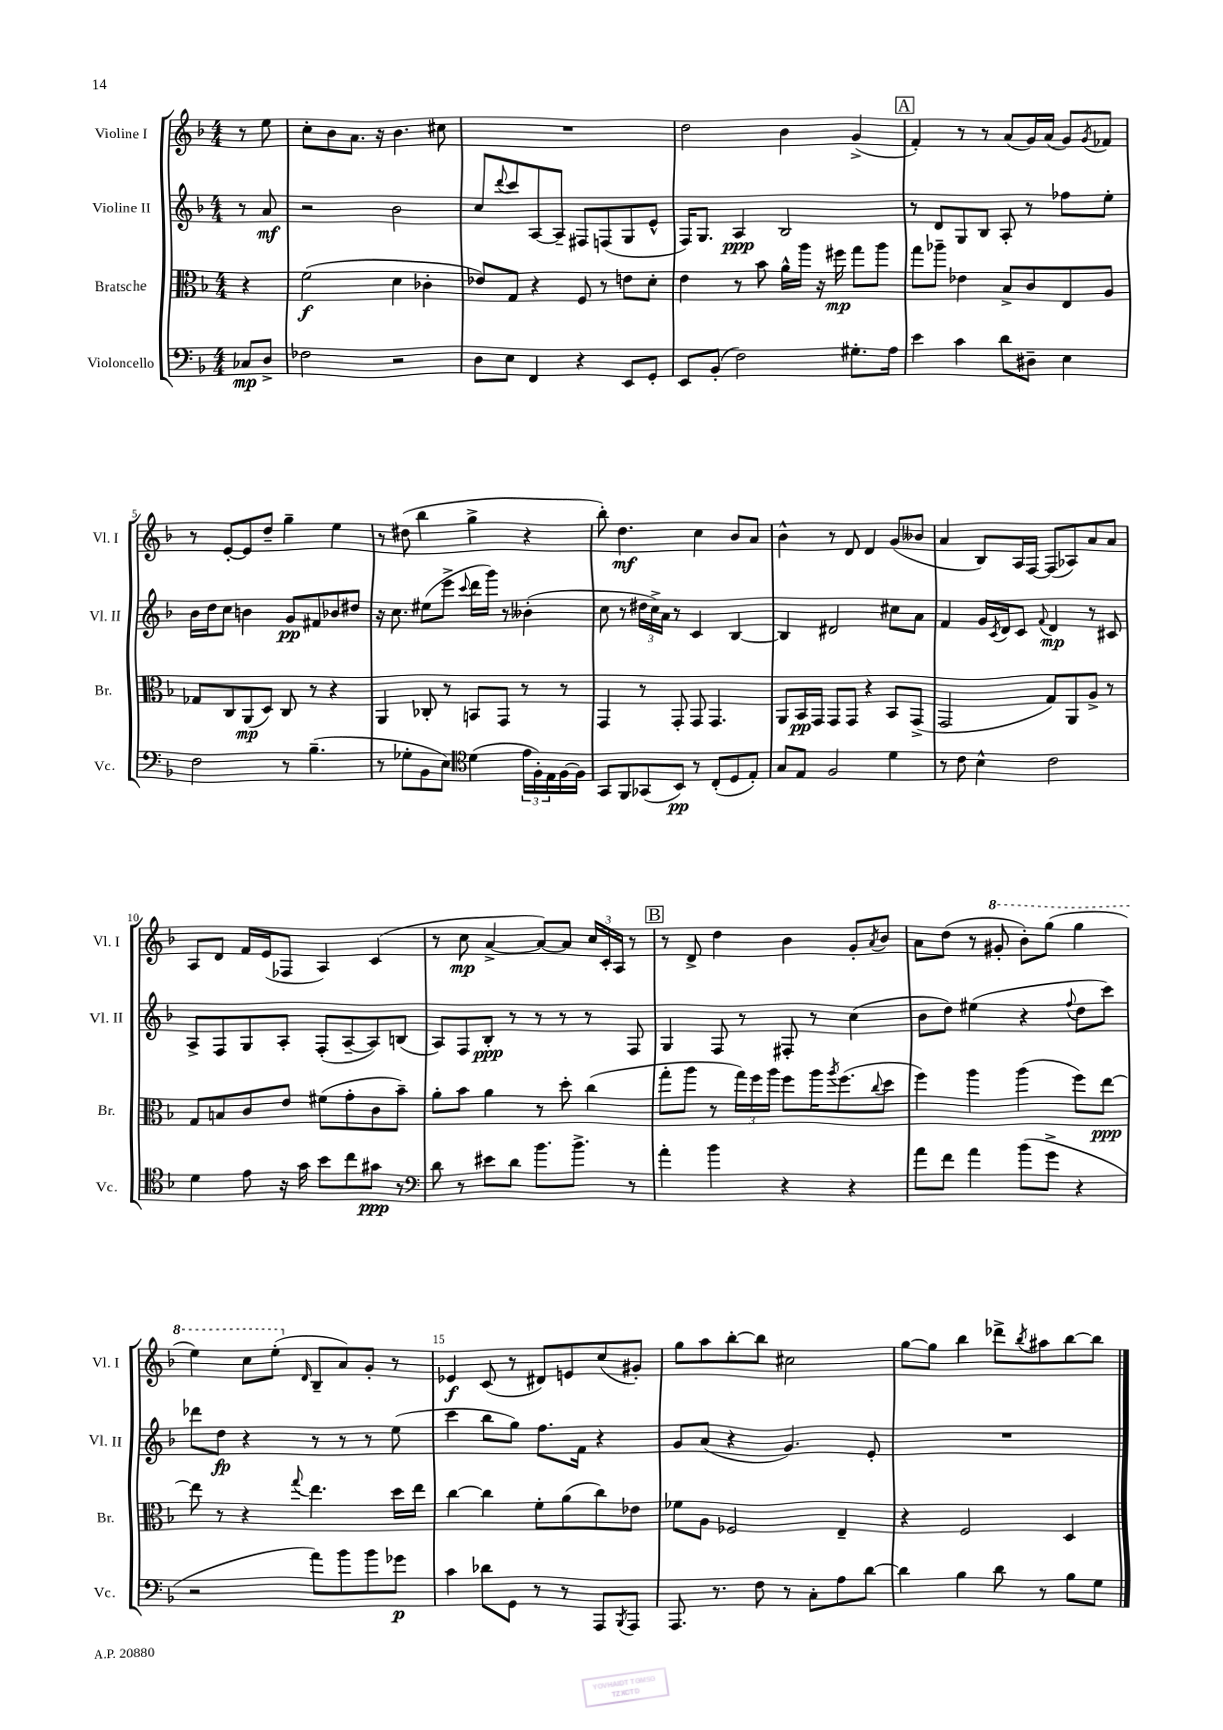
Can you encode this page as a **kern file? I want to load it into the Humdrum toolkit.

**kern	**kern	**kern	**kern
*staff4	*staff3	*staff2	*staff1
*clefF4	*clefC3	*clefG2	*clefG2
*k[b-]	*k[b-]	*k[b-]	*k[b-]
*M4/4	*M4/4	*M4/4	*M4/4
8C-	4r	8r	8r
8D^	.	8a	8ee
=	=	=	=
2F-	(2f	2r	8cc'
.	.	.	8b-
.	.	.	8.a
.	.	.	16r
2r	4d	2b-	4.b-
.	4c-'	.	.
.	.	.	8cc#
=	=	=	=
8D	8e-)	8cc	1r
.	.	8qqddd	.
8E	8G	8ccc	.
4FF	4r	[8A	.
.	.	8A~]	.
4r	8F	8F#	.
.	8r	(8F	.
8EE	8e	8G	.
8GG'	8d'	8e^^	.
=	=	=	=
8EE	4e	16F)	2dd
.	.	8.G	.
(8BB-'	.	.	.
2F)	8r	4A	.
.	8b-	.	.
.	16a^^	2B-	4b-
.	16aa	.	.
.	16r	.	.
.	16ff#	.	.
8.G#'	8gg	.	(4g^
.	8aa	.	.
16A	.	.	.
=	=	=	=
4e	8gg	8r	4f')
.	8aa-~	8d	.
4c	4e-	8G	8r
.	.	8B-	8r
8d	8B-^	8A'	(8a
8D#~	8c	8r	16g)
.	.	.	(16a
4E	8E	8ff-	8g)
.	.	.	8qg
.	8A	8ee'	8f-
=	=	=	=
2F	8G-	16b-	8r
.	.	16dd	.
.	8C	8cc	[8e'
.	(8AA	4b	8e]
.	8D)	.	8dd~
8r	8C	8g	4gg~
(4.B-~	8r	8f#	.
.	4r	8b-	4ee
.	.	8dd#	.
=	=	=	=
8r	4AA	16r	8r
.	.	8.cc	.
8G-'	.	.	(8dd#
8BB-	8C-'	(8ee#	4bb-
8E)	8r	8eee^	.
*clefC4	*	*	*
.	.	8qqccc	.
(4d	8BB	16ddd	4gg^
.	.	16ggg)	.
.	8GG	8r	.
24e	8r	(4b--'	4r
24F')	.	.	.
24E	.	.	.
[16F	8r	.	.
16F]	.	.	.
=	=	=	=
8GG	4GG	8cc	8bb-')
8FF	.	8r	4.dd
(8GG-	8r	24dd#	.
.	.	24cc^)	.
.	.	24a	.
8BB-)	8GG'	8r	.
8r	8GG	4c	4cc
(8C'	4.GG	.	.
8D	.	[4B-	8b-
8E')	.	.	8a
=	=	=	=
8G	8AA	4B-]	4b-^^
8E	16BB-	.	.
.	16GG	.	.
2F	8GG	2d#	8r
.	8GG	.	8d
.	4r	.	4d
4d	8BB-	8cc#	(8g
.	(8GG^	8a	8b--
=	=	=	=
8r	2GG	4f	4a
8c	.	.	.
4B-^^	.	16g	8B-)
.	.	8qc	.
.	.	16d	.
.	.	8c	16A
.	.	.	[16F
.	.	8qqf	.
2c	8G)	4d	(8F]
.	8AA	.	8A-)
.	8A^	8r	8a
.	8r	8c#	8a
=	=	=	=
4d	8G	8A^	8A
.	8B	8F	8d
8e	8c	8G	16f
.	.	.	(16e
16r	8e	8A'	8F-
16g	.	.	.
8b-	(8f#	(8F'	4A)
8cc	8g'	[8A~	.
8g#	8c	8A])	(4c
8r	8b-~)	(8B	.
=	=	=	=
*clefF4	*	*	*
8d	8a'	8A)	8r
8r	8b-	8F	8cc
8e#	4a	8B-'	[4a^
8d	.	8r	.
8.b-	8r	8r	8a_)
.	8dd'	8r	8a]
8.b-^	.	.	.
.	(4cc	8r	24cc
.	.	.	24c'
.	.	.	24A
8r	.	8F	8r
=	=	=	=
4a'	8gg'	4G	8r
.	8aa	.	8d^
4b-	8r	8F	4dd
.	24gg)	8r	.
.	24ff	.	.
.	24aa	.	.
4r	8ff	8F#'	4b-
.	16aa	8r	.
.	8qaa	.	.
.	(8.ff	.	.
4r	.	(4cc	8g'
.	8qqcc	.	8qa
.	8dd	.	8b-
=	=	=	=
8a	4ff)	8b-	8a
8f	.	8dd)	(8dd
4a	4aa	(4ee#	8r
.	.	.	8gg#'
(8b-	(4aa	4r	8bb-')
8g^	.	.	(8ggg
.	.	8qqff	.
4r	8ff)	8dd	4ggg
.	[8ee	8ccc)	.
=	=	=	=
2r	8ee]	8ddd-	4eee)
.	8r	8dd	.
.	4r	4r	8ccc
.	.	.	(8eee'
.	8qqgg	.	16qqd
8a)	4.ee	8r	8B-~
8b-	.	8r	8a)
8b-	.	8r	8g'
8g-	16dd	(8ee	8r
.	16ee	.	.
=	=	=	=
4c	[4cc	4ccc	4e-
8d-	4cc]	8bb-	(8c
8GG	.	8gg)	8r
8r	8f'	8.ff	8d#)
8r	(8a	.	8e
.	.	16f	.
8AAA	8cc)	4r	(8cc
8qBBB-	.	.	.
8AAA	8e-	.	8g#')
=	=	=	=
8.AAA	8f-	8g	8gg
.	8A	(8a	8aa
8.r	.	.	.
.	2F-	4r	[8bb-'
8F	.	.	8bb-]
8r	.	4.g)	2cc#
8C'	.	.	.
8A	4E~	.	.
[8d	.	8e'	.
=	=	=	=
4d]	4r	1r	[8gg
.	.	.	8gg]
4B-	2F	.	4bb-
8d	.	.	8ddd-^
.	.	.	8qbb-
8r	.	.	8aa#
8B-	4D	.	[8bb-
8G	.	.	8bb-]
==	==	==	==
*-	*-	*-	*-
